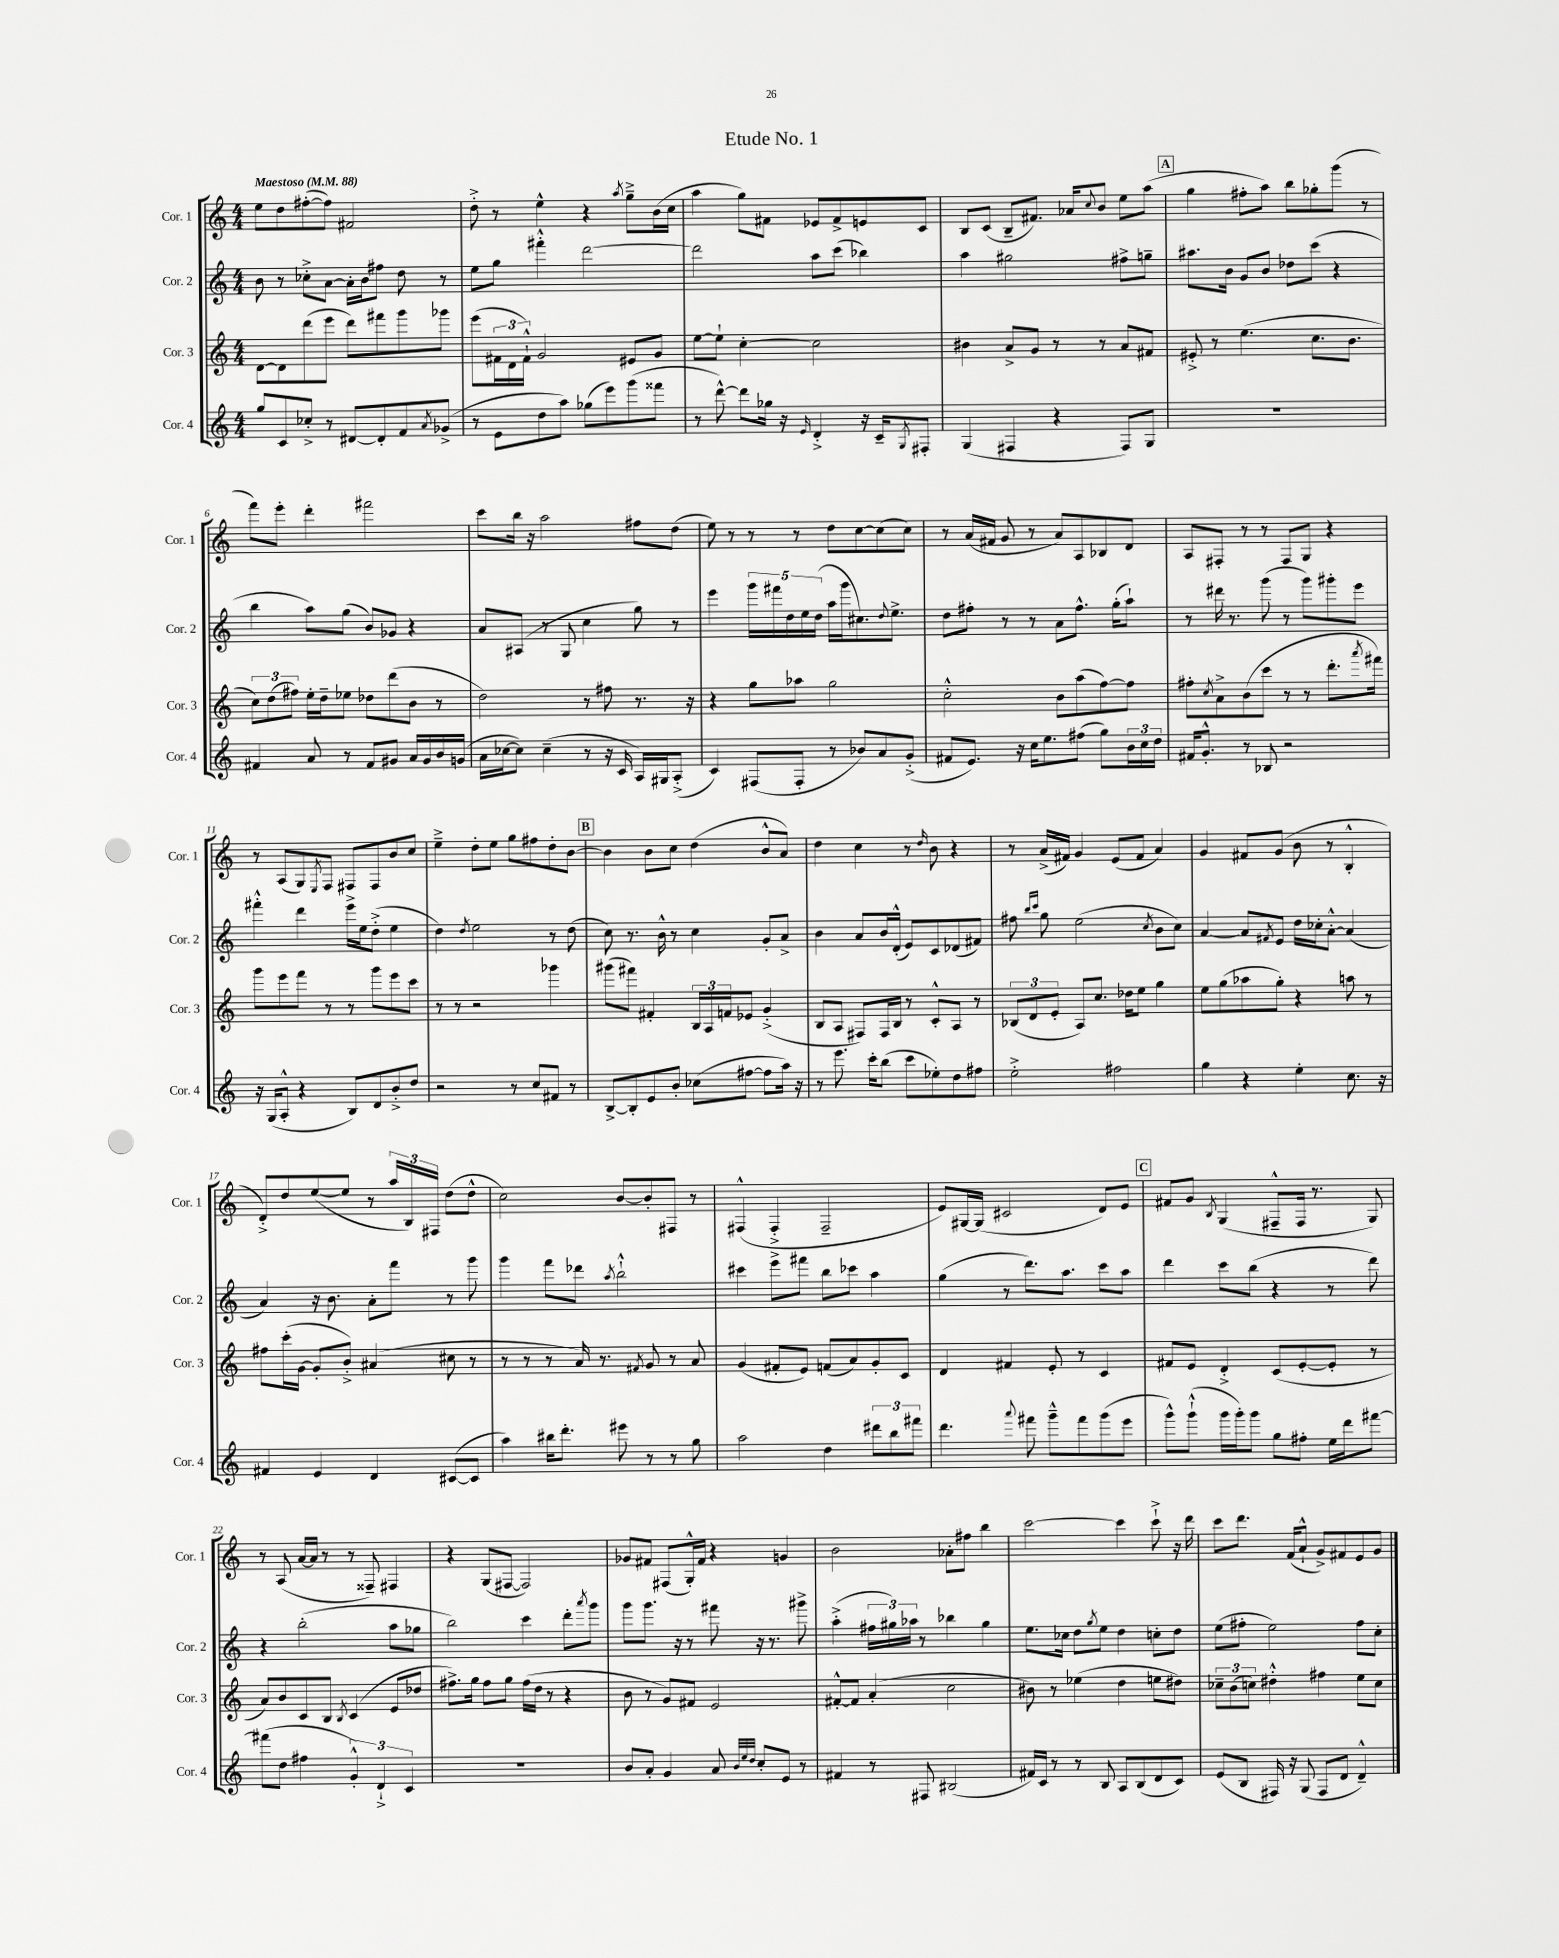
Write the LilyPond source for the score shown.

\header { title = "Etude No. 1" }
<<
\new StaffGroup <<
\new Staff = "s0" \with { instrumentName = "Cor. 1" shortInstrumentName = "Cor. 1" } {
    \clef treble \key c \major \numericTimeSignature \time 4/4 \tempo "Maestoso" 4 = 88
    e''8 d''8 fis''8~-.( fis''8) fis'2 |
    d''8-.-> r8 e''4-^ r4 \acciaccatura { a''8 } g''8---> b'16( c''16 |
    a''4 g''8) fis'8 ees'8 fis'8-> e'8 c'8 |
    b8 c'8( b8-- fis'8.) aes'16 \appoggiatura { c''8 } b'8 e''8 a''8( |
    \mark \markup { \box "A" } g''4 fis''8-. a''8) b''8 ges''8-. g'''8( r8 |
    f'''8) e'''8-. d'''4-. fis'''2 |
    c'''8 b''16 r16 a''2 fis''8 d''8( |
    e''8) r8 r8 r8 d''8 c''8~ c''8( c''8) |
    r8 a'16( fis'16 g'8 r8 a'8) a8 bes8 d'8 |
    a8 fis8-. r8 r8 fis8 g8 r4 |
    r8 a8( g8) \acciaccatura { e8 } f8 fis8 fis8 b'8 c''8 |
    e''4---> d''8-. e''8 g''8 fis''8 d''8-. b'8~ |
    \mark \markup { \box "B" } b'4 b'8 c''8 d''4( b'8-^ a'8) |
    d''4 c''4 r8 \grace { d''16 } b'8 r4 |
    r8 a'16->( fis'16) g'4 e'8( fis'8 a'4) |
    g'4 fis'8 g'8( b'8 r8 b4-.-^ |
    d'8-.->) d''8 e''8~( e''8 r8 \tuplet 3/2 { a''16 b16) fis16 } d''8( d''8-^ |
    c''2) b'8~ b'8-. fis8 r8 |
    fis4-^( fis4-.-> fis2-- |
    e'8) gis16~ gis16( cis'2 d'8) e'8 |
    \mark \markup { \box "C" } fis'8 g'8 \acciaccatura { b8 } g4( fis8---^ fis16 r8. g8) |
    r8 a8( a'16~ a'16 r8 r8 fisis8--) fis4 |
    r4 g8( fis8~ fis2) |
    ges'8 fis'8 fis8( g16-.-^) fis'16 r4 g'4 |
    b'2 aes'8-. fis''8 b''4 |
    c'''2~ c'''4 c'''8-!-> r16 d'''16 |
    c'''8 d'''8. f'16( a'8-!-^ g'8->) fis'8 e'8 g'8 \bar "|." |
}
\new Staff = "s1" \with { instrumentName = "Cor. 2" shortInstrumentName = "Cor. 2" } {
    \clef treble \key c \major \numericTimeSignature \time 4/4
    b'8 r8 ces''8-.-> a'8~ a'16-. b'16 fis''8 d''8 r8 |
    e''8 g''8 fis'''4-.-^ d'''2~ |
    d'''2 a''8 c'''8( bes''4) |
    a''4 gis''2 fis''8-> g''8-- |
    \mark \markup { \box "A" } ais''8. b'16 g'8 b'8 des''8 c'''8( r4 |
    b''4 a''8) g''8( b'8) ges'8 r4 |
    a'8 ais8( r8 g8 c''4 g''8) r8 |
    e'''4 \tuplet 5/4 { g'''16 fis'''16 d''16 e''16 d''16( } a''16 g'''16 cis''8.) \appoggiatura { d''8 } e''8.-> |
    d''8 fis''8-. r8 r8 a'8 fis''8.-^ g''16-.( a''8-!) |
    r8 dis'''16 r8. g'''8( r8 g'''8) gis'''8-. e'''8 |
    fis'''4-.-^ d'''4 e'''16-> e''16 d''8-.->( e''4 |
    d''4) \acciaccatura { d''8 } e''2 r8 d''8( |
    \mark \markup { \box "B" } c''8) r8. b'16-^ r8 c''4 g'8-. a'8-> |
    b'4 a'8 b'16 d'16-.-^( e'8) c'8 des'8( fis'8) |
    fis''8 \grace { b''16 c'''16 } g''8 e''2( \acciaccatura { c''8 } b'8 c''8) |
    a'4~ a'8 \acciaccatura { fis'8 } e'8 d''16 ces''16-. a'8~-.-^ a'4( |
    a'4) r16 b'8. a'8-. f'''8 r8 g'''8 |
    g'''4 f'''8 des'''8 \acciaccatura { a''8 } b''2-!-^ |
    cis'''4 e'''8-> fis'''8 b''8 ces'''8 a''4 |
    g''4( r8 d'''8.) a''8. c'''8 a''8 |
    \mark \markup { \box "C" } d'''4 c'''8 b''8( r4 r8 d'''8) |
    r4 b''2-.( a''8 ges''8 |
    b''2) c'''4 d'''8-. \acciaccatura { a'''8 } g'''8 |
    g'''8 g'''8. r16 r8 fis'''8 r16 r8. gis'''8-> |
    a''4-.->( \tuplet 3/2 { fis''16 gis''16) aes''16 } r8 bes''4 gis''4 |
    e''8. ces''16 d''8 \acciaccatura { g''8 } e''8 d''4 c''8-. d''8 |
    e''8( fis''8-. e''2) fis''8 c''8-. \bar "|." |
}
\new Staff = "s2" \with { instrumentName = "Cor. 3" shortInstrumentName = "Cor. 3" } {
    \clef treble \key c \major \numericTimeSignature \time 4/4
    d'8~ d'8 d'''8( e'''8 d'''8) fis'''8 g'''8 ges'''8 |
    e'''8( \tuplet 3/2 { fis'16 d'16 fis'16-!-^) } g'2 eis'8 g'8 |
    e''8~ e''8-! c''4~-. c''2 |
    bis'4 a'8-> g'8 r8 r8 a'8 fis'8 |
    \mark \markup { \box "A" } eis'8-.-> r8 e''4.( c''8. b'8. |
    \tuplet 3/2 { c''8) d''8( fis''8) } e''16-. d''16-- ees''8 des''8 d'''8( b'8 r8 |
    d''2) r8 fis''8 r8. r16 |
    r4 g''8 aes''8 g''2 |
    c''2-.-^ b'8 a''8( f''8~) f''8 |
    fis''8-. \acciaccatura { c''8 } a'8-> b'8( c'''8 r8 r8 d'''8.-. \acciaccatura { a'''8 } fis'''16) |
    g'''8 e'''8 f'''8 r8 r8 g'''8 e'''8 c'''8 |
    r8 r8 r2 ges'''4 |
    \mark \markup { \box "B" } gis'''8( fis'''8) fis'4-. \tuplet 3/2 { b16 a16 f'16 } ees'8 g'4-.->( |
    b8 a8 fis8) fis16 b16 r8 c'8-.-^ a8 r8 |
    \tuplet 3/2 { bes8( d'8 e'8-. } a8) c''8. des''16 e''8 g''4 |
    e''8 g''8( aes''8 g''8-.) r4 a''8 r8 |
    fis''8 c'''16-.( g'16~ g'8-. b'8-.->) ais'4( cis''8 r8 |
    r8 r8 r8 a'16) r8. \acciaccatura { fis'8 } g'8 r8 a'8 |
    g'4( fis'8-. e'8) f'8( a'8) g'8-. c'8 |
    d'4 fis'4 e'8-. r8 c'4 |
    \mark \markup { \box "C" } fis'8 e'8 d'4-.-> c'8( e'8~-. e'8-. r8 |
    a'8) b'8 c'8 b8 \acciaccatura { b8 } c'4( e'8 des''8 |
    fis''8.->) g''16 fis''8 g''8 fis''16( d''16 r8 r4 |
    b'8 r8 g'8) fis'8 e'2 |
    fis'8~-.-^ fis'8 a'4-.( c''2 |
    bis'8) r8 ees''4( d''4 e''8 dis''8) |
    \tuplet 3/2 { ces''8-- b'8( c''8) } dis''4-.-^ fis''4 e''8 c''8 \bar "|." |
}
\new Staff = "s3" \with { instrumentName = "Cor. 4" shortInstrumentName = "Cor. 4" } {
    \clef treble \key c \major \numericTimeSignature \time 4/4
    g''8 c'8 ces''8-.-> r8 dis'8~ dis'8-. f'8 \acciaccatura { a'8 } ges'8->( |
    r8 e'8 d''8 a''8) ges''8( e'''8) g'''8( fisis'''8 |
    r8 d'''8~-^) d'''8 ges''16 r16 \grace { e'16 } d'4-.-> r16 c'16-- \acciaccatura { g8 } fis8-. |
    g4( fis4 r4 fis8) g8 |
    \mark \markup { \box "A" } R1 |
    fis'4 a'8 r8 fis'8 gis'8 a'16 gis'16 b'16 g'16( |
    a'16 ces''16~ ces''8) ces''4--( r8 r16 c'16 a16) gis16 a8-.->( |
    c'4) fis8( fis8-. r8 bes'8) a'8 g'8-.->( |
    fis'8 e'8.) r16 c''16 e''8. fis''8( g''8) \tuplet 3/2 { b'16 c''16 d''16 } |
    fis'16 g'8.-.-^ r8 bes8 r2 |
    r16 g16( a8-.-^ r4 b8) d'8 b'8-.-> d''8 |
    r2 r8 c''8 fis'8 r8 |
    \mark \markup { \box "B" } b8~-> b8-. e'8 b'8-. ces''8( fis''8~ fis''8 a''16) r16 |
    r8 e'''8. c'''16-. b''8( c'''8 ees''8-.) d''8 fis''8 |
    e''2-.-> fis''2 |
    g''4 r4 e''4-. c''8. r16 |
    fis'4 e'4 d'4 cis'8~( cis'8 |
    a''4) bis''16 d'''8.-. eis'''8 r8 r8 g''8 |
    a''2 d''4 \tuplet 3/2 { dis'''8 b''8 fis'''8 } |
    d'''4. \appoggiatura { a'''8 } fis'''8 g'''8---^ fis'''8 g'''8( e'''8 |
    \mark \markup { \box "C" } g'''8-^) g'''8-!-^( g'''16 g'''16-.) g'''8 g''8 fis''8-. e''16 d'''16 fis'''8~ |
    fis'''8( d''8 fis''4 \tuplet 3/2 { g'4-.-^) d'4-!-> c'4 } |
    R1 |
    b'8 a'8-. g'4 a'8 \grace { b'32 e''32 d''32 } c''8-. e'8 r8 |
    fis'4 r8 fis8 bis2( |
    fis'16) c'16 r8 r8 b8 a8 b8( d'8 c'8) |
    e'8( b8 fis16) r16 g8( fis8 d'8 d'4---^) \bar "|." |
}
>>
>>
